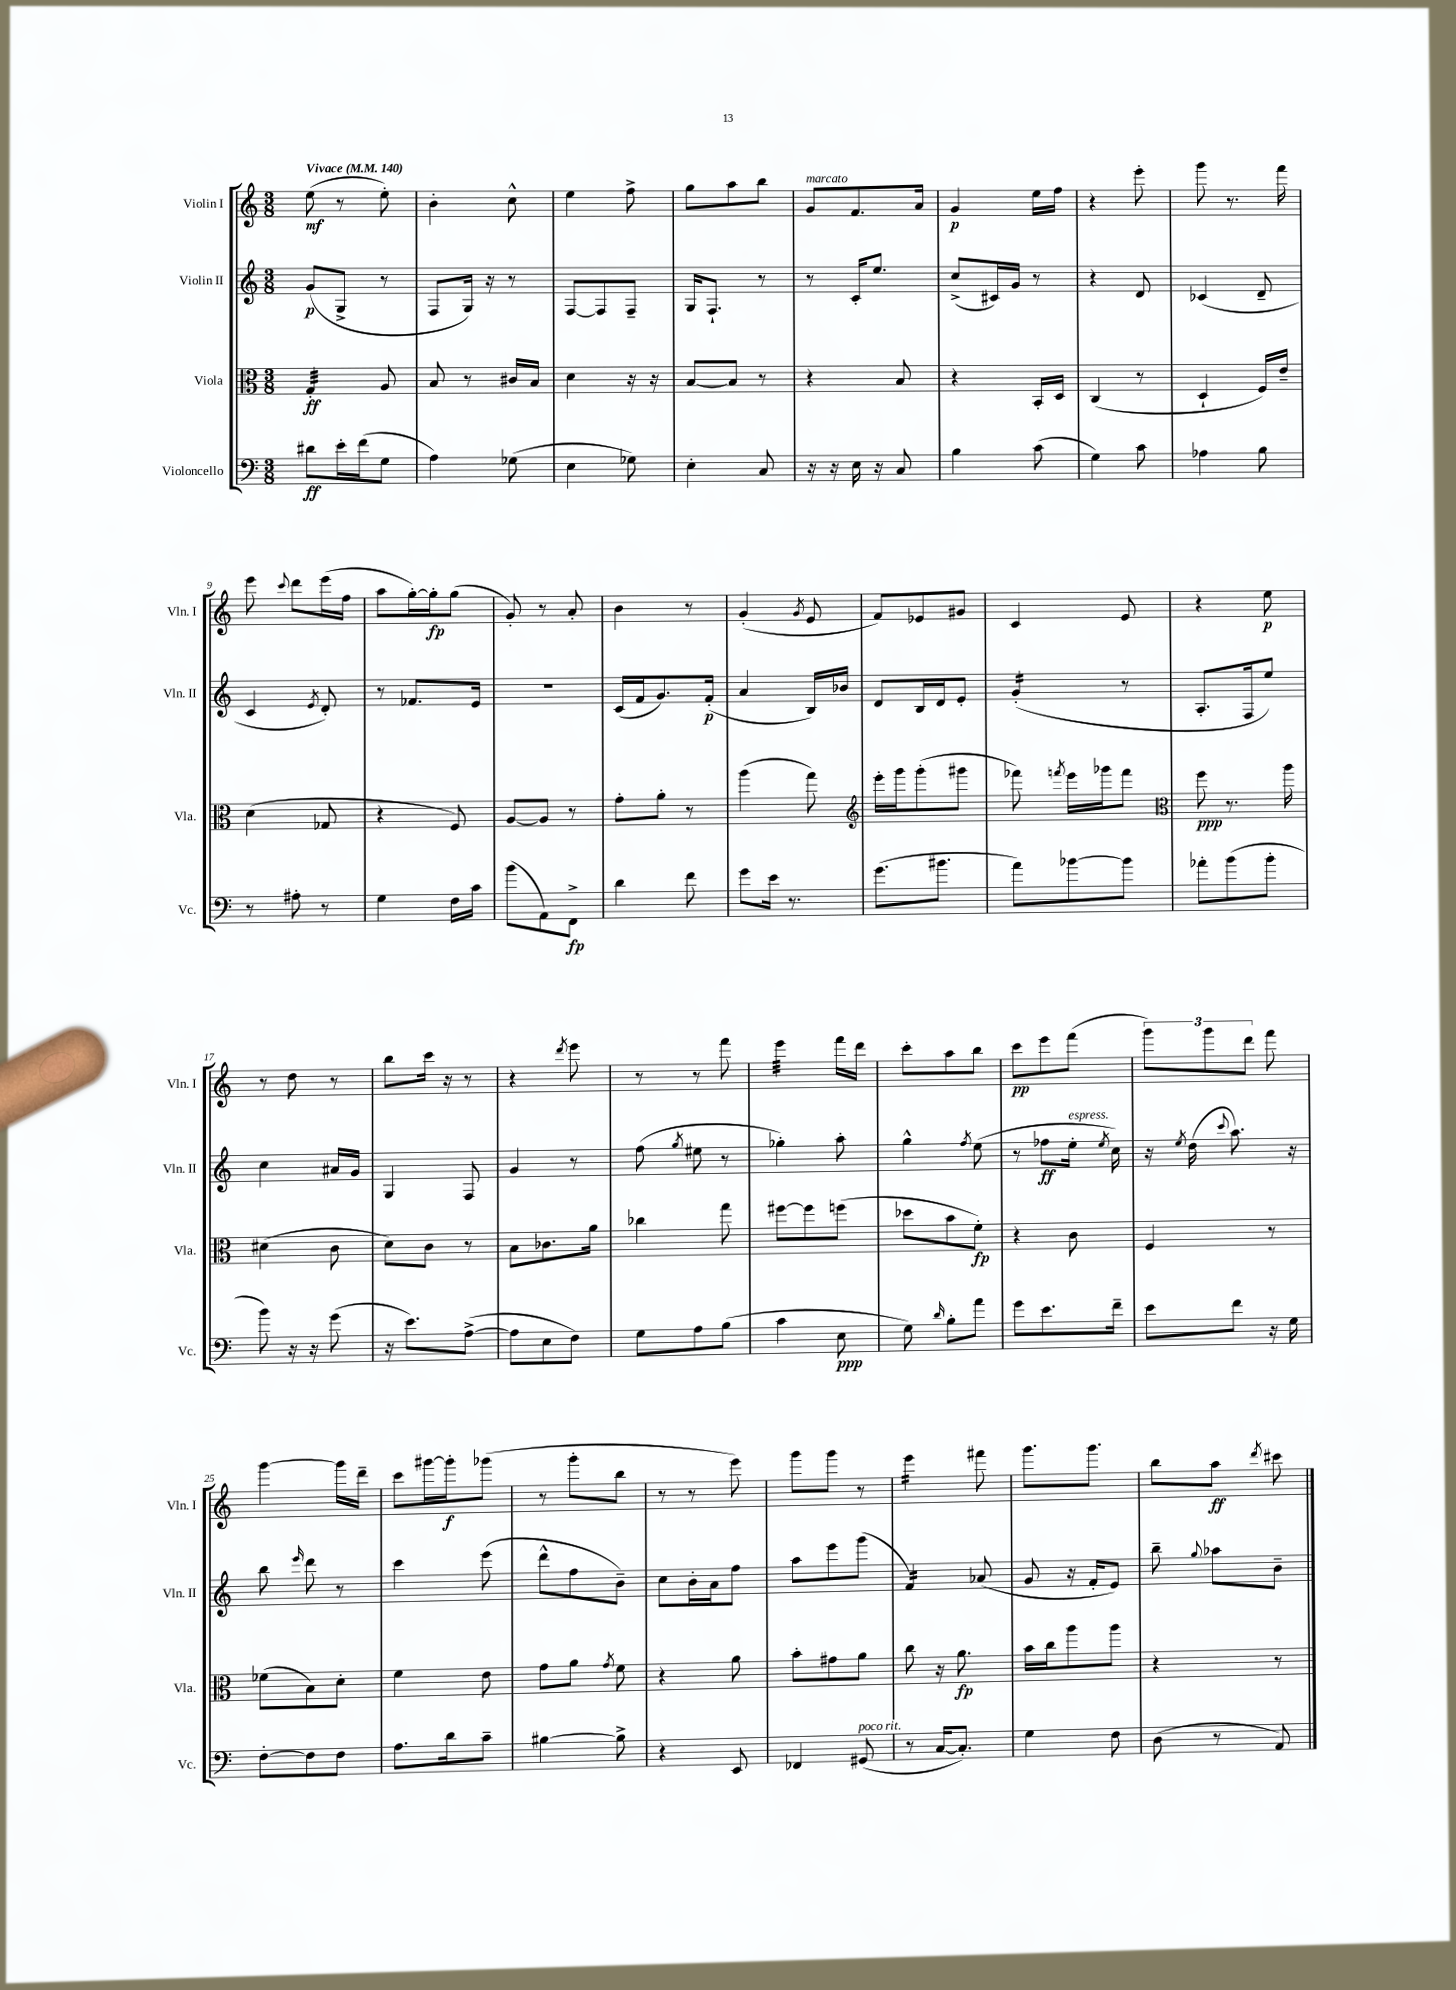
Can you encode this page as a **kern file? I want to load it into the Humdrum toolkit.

**kern	**kern	**kern	**kern
*staff4	*staff3	*staff2	*staff1
*clefF4	*clefC3	*clefG2	*clefG2
*k[]	*k[]	*k[]	*k[]
*M3/8	*M3/8	*M3/8	*M3/8
*MM140	*MM140	*MM140	*MM140
8d#	4G'	(8g	(8ee
16e'	.	8G^	8r
(16f	.	.	.
8G	8A	8r	8ee')
=	=	=	=
4A)	8B	8F	4b'
.	8r	16G)	.
.	.	16r	.
(8G-	16c#	8r	8cc^^
.	16B	.	.
=	=	=	=
4E	4d	[8F	4ee
.	.	8F]	.
8G-)	16r	8F~	8ff^
.	16r	.	.
=	=	=	=
4E'	[8B	16G	8gg
.	.	8.F`	.
.	8B]	.	8aa
8C	8r	8r	8bb
=	=	=	=
16r	4r	8r	8g
16r	.	.	.
16E	.	16c'	8.f
16r	.	8.ee	.
8C	8B	.	.
.	.	.	16a
=	=	=	=
4B	4r	(8cc^	4g
.	.	16c#)	.
.	.	16g	.
(8c	16BB'	8r	16ee
.	16D	.	16ff
=	=	=	=
4G)	(4C	4r	4r
8c	8r	8d	8eee'
=	=	=	=
4A-	4D`	(4c-	8ggg
.	.	.	8.r
8B	16F)	8d~	.
.	16e~	.	16fff
=	=	=	=
8r	(4d	4c	8eee
.	.	.	8qqccc
8A#'	.	.	8ddd
.	.	8qe	.
8r	8G-	8d')	(16eee
.	.	.	16ff
=	=	=	=
4G	4r	8r	8aa
.	.	8.f-	[16gg')
.	.	.	16gg']
16F	8F)	.	(8gg
16c	.	16e	.
=	=	=	=
(8b	[8A	4.r	8g')
8AA)	8A]	.	8r
8FF^	8r	.	8a'
=	=	=	=
4d	8g'	(16c	4b
.	.	16f	.
.	8a'	8.g)	.
8f	8r	.	8r
.	.	(16f'	.
=	=	=	=
8g	(4aa	4a	(4g'
16e	.	.	.
8.r	.	.	.
.	.	.	8qg
.	8gg)	16B)	8e
.	.	16b-	.
=	=	=	=
*	*clefG2	*	*
(8.g	16eee'	8d	8f)
.	16ggg	.	.
.	(8ggg'	16B	8e-
8.b#	.	16d	.
.	8ggg#	8e'	8g#
=	=	=	=
8a)	8fff-)	(4g'	4c
.	8qfff	.	.
[8b-	16eee	.	.
.	16ggg-	.	.
8b-]	8fff	8r	8e
=	=	=	=
*	*clefC3	*	*
8a-'	8ff	8.A'	4r
(8b	8.r	.	.
.	.	16F	.
8b'	.	8ee)	8ee
.	16aa	.	.
=	=	=	=
8b)	(4d#	4cc	8r
16r	.	.	8dd
16r	.	.	.
(8g	8c	16a#	8r
.	.	16g	.
=	=	=	=
16r	8d)	4G	8bb
8.e)	.	.	.
.	8c	.	16ccc
.	.	.	16r
([8A^	8r	8F	8r
=	=	=	=
8A]	8B	4g	4r
8E	8.c-	.	.
.	.	.	8qddd
8F)	.	8r	8eee
.	16a	.	.
=	=	=	=
8G	4cc-	(8ff	8r
.	.	8qgg	.
8A	.	8ee#	8r
(8B	8gg	8r	8fff
=	=	=	=
4c	[8ff#	4gg-')	4eee
.	8ff#]	.	.
8E	(8ff	8aa'	16fff
.	.	.	16ddd
=	=	=	=
8G)	8dd-	4gg^^	8ccc'
16qqd	.	.	.
8B'	8b	.	8aa
.	.	8qff	.
8a	8f')	(8ee	8bb
=	=	=	=
8g	4r	8r	8ccc
8.e	.	8ff-	8eee
.	8c	16ee'	(8fff
.	.	8qee	.
16f~	.	16cc)	.
=	=	=	=
8e	4F	16r	12ggg)
.	.	8qee	.
.	.	(16dd	.
.	.	.	12ggg
.	.	8qqccc	.
8f	.	8.aa)	.
.	.	.	12ddd
16r	8r	.	8fff
16G	.	16r	.
=	=	=	=
[8F'	(8f-	8bb	[4ggg
.	.	16qqeee	.
8F]	8B)	8ddd	.
8F	8d'	8r	16ggg]
.	.	.	16ddd~
=	=	=	=
8.A	4f	4ccc	8ccc
.	.	.	[16ggg#
16d	.	.	16ggg#']
8c~	8e	(8eee	(8ggg-
=	=	=	=
[4B#	8g	8ddd^^	8r
.	8a	8ff	8ggg'
.	8qg	.	.
8B#^]	8f	8b~)	8bb
=	=	=	=
4r	4r	8cc	8r
.	.	16b'	8r
.	.	16a	.
8EE	8a	8ff	8eee)
=	=	=	=
4FF-	8b'	8aa	8ggg
.	8g#	8eee	8ggg
(8GG#	8a	(8ggg	8r
=	=	=	=
8r	8cc	4f)	4eee
[16C	16r	.	.
8.C'])	8.a	.	.
.	.	(8a-	8fff#
=	=	=	=
4G	16b	8g	8.ggg
.	16cc	.	.
.	8aa	16r	.
.	.	16f'	8.ggg
8F	8aa	8e)	.
=	=	=	=
(8D	4r	8bb~	8bb
.	.	8qqgg	.
8r	.	8aa-	8aa
.	.	.	8qddd
8AA)	8r	8b~	8ccc#
==	==	==	==
*-	*-	*-	*-
